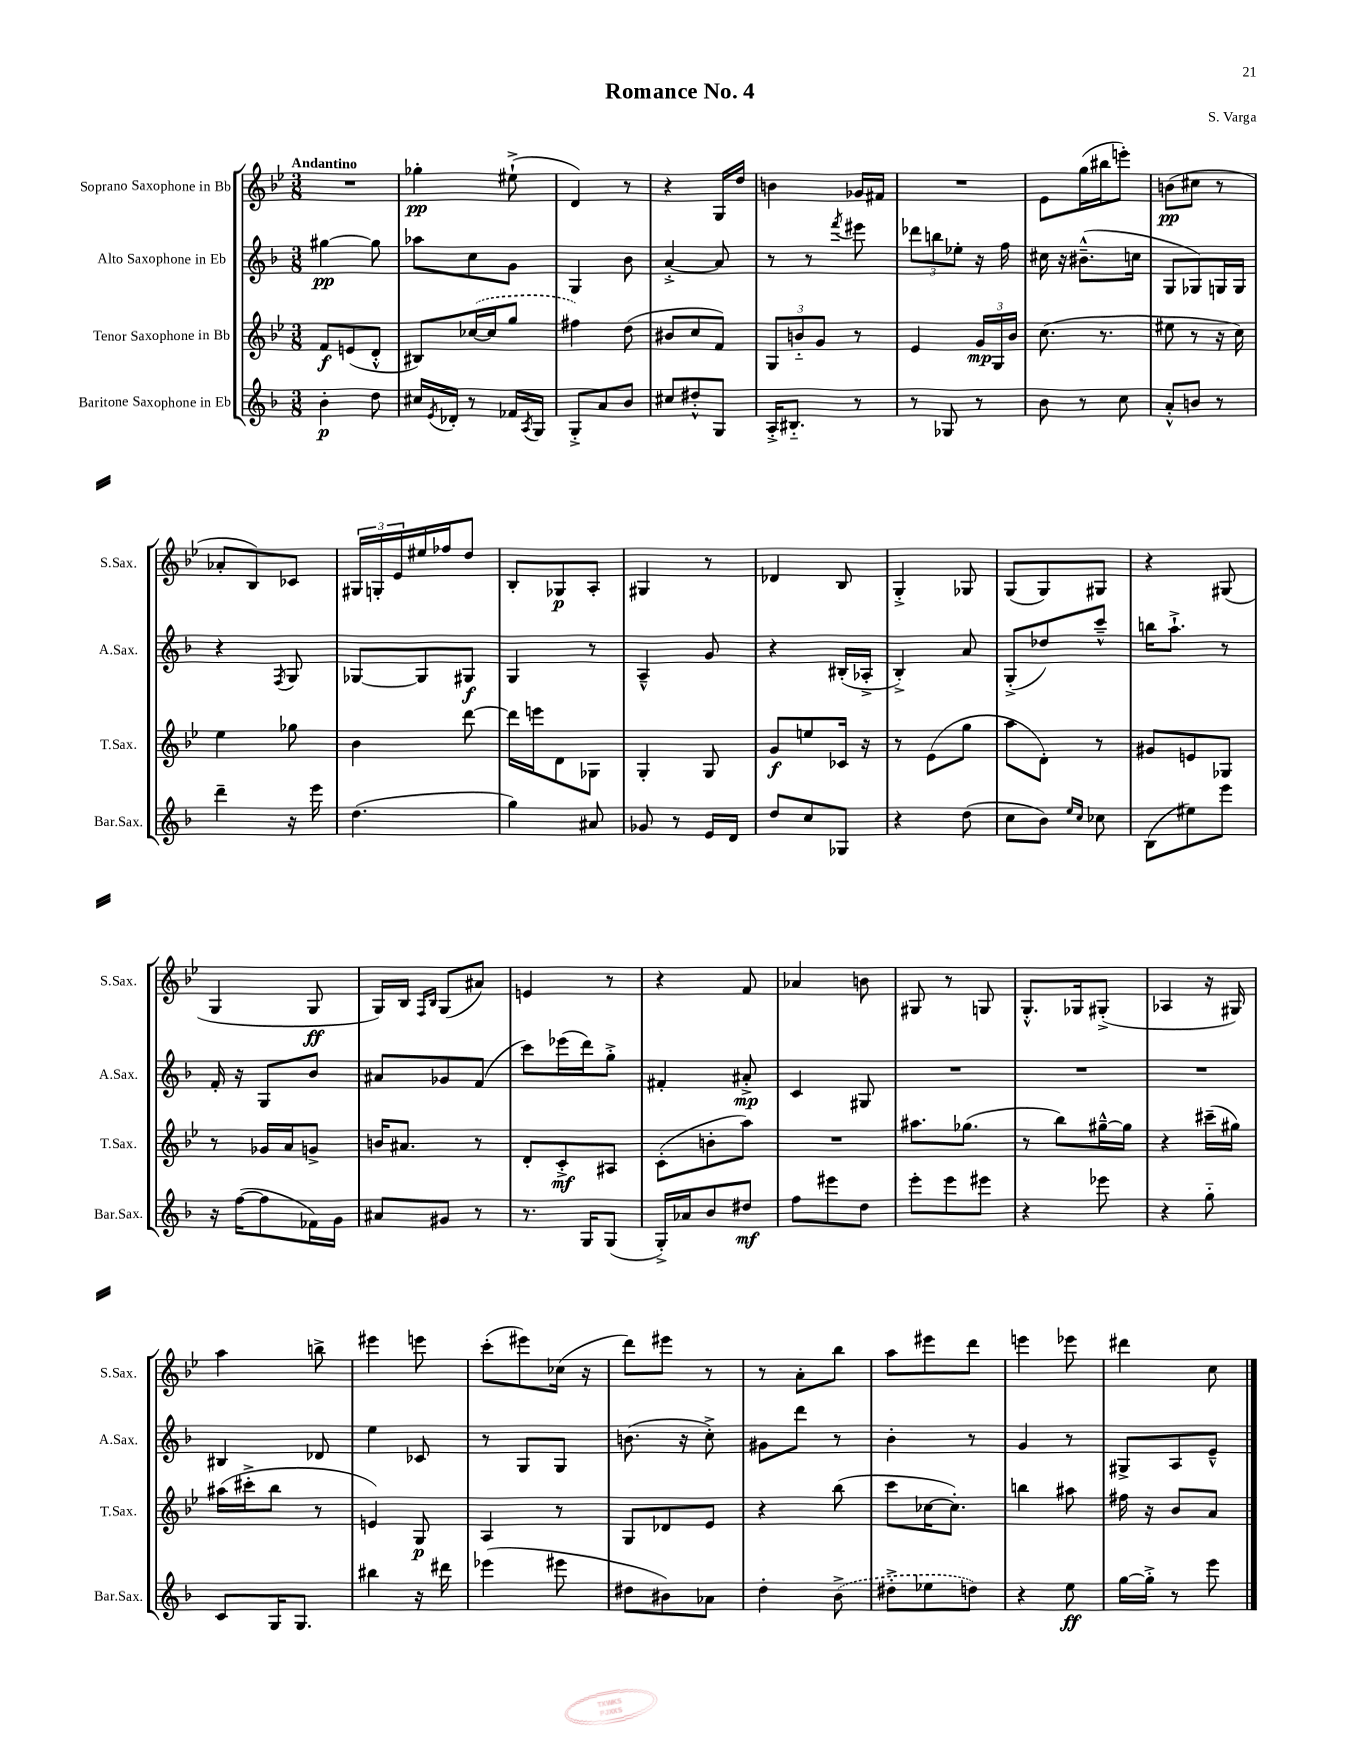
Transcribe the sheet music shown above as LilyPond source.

\header { title = "Romance No. 4" composer = "S. Varga" }
<<
\new StaffGroup <<
\new Staff = "s0" \with { instrumentName = "Soprano Saxophone in Bb" shortInstrumentName = "S.Sax." } {
    \clef treble \key bes \major \numericTimeSignature \time 3/8 \tempo "Andantino"
    R4. |
    ges''4-.\pp eis''8-!->( |
    d'4) r8 |
    r4 g16 d''16 |
    b'4 ges'16 fis'16 |
    R4. |
    ees'8 g''16( bis''16 e'''8-.) |
    b'8\pp( cis''8 r8 |
    aes'8-. bes8) ces'8 |
    \tuplet 3/2 { gis16 g16-. ees'16 } eis''16 fes''16 d''8 |
    bes8-. ges8\p a8-. |
    gis4 r8 |
    des'4 bes8 |
    g4-.-> ges8 |
    g8( g8) gis8 |
    r4 gis8( |
    g4 g8\ff |
    g16) bes16 \grace { f16 bes16 } g8( ais'8) |
    e'4 r8 |
    r4 f'8 |
    aes'4 b'8 |
    gis8 r8 g8 |
    g8.-.-^ ges16 gis8-.->( |
    aes4 r16 gis16) |
    a''4 b''8-> |
    eis'''4 e'''8 |
    c'''8-.( eis'''8) ces''16( r16 |
    d'''8) eis'''8 r8 |
    r8 a'8-. bes''8 |
    a''8 eis'''8 d'''8 |
    e'''4 ees'''8 |
    dis'''4 c''8 \bar "|." |
}
\new Staff = "s1" \with { instrumentName = "Alto Saxophone in Eb" shortInstrumentName = "A.Sax." } {
    \clef treble \key f \major \numericTimeSignature \time 3/8
    gis''4~\pp gis''8 |
    aes''8 c''8 g'8 |
    g4 bes'8 |
    a'4~-.-> a'8 |
    r8 r8 \acciaccatura { f'''8 } eis'''8 |
    \tuplet 3/2 { des'''8 b''8 ees''8-. } r16 f''16 |
    cis''16 r16 bis'8.---^( c''16 |
    g8 ges8) g16 g16 |
    r4 \acciaccatura { f8 } g8 |
    ges8~ ges8 gis8\f |
    g4 r8 |
    a4---^ g'8 |
    r4 bis16-.( aes16-.-> |
    bes4-.->) a'8 |
    g8-.->( des''8) c'''8---^ |
    b''16 a''8.-!-> r8 |
    f'16-. r16 g8 bes'8 |
    ais'8 ges'8 f'8( |
    c'''8) ees'''16( d'''16) g''8-.-> |
    fis'4-. ais'8-.->\mp |
    c'4 gis8 |
    R4. |
    R4. |
    R4. |
    bis4 des'8 |
    e''4 ces'8 |
    r8 g8 g8 |
    b'8.( r16 c''8-.->) |
    gis'8 d'''8 r8 |
    bes'4-. r8 |
    g'4 r8 |
    gis8-> a8 e'8---^ \bar "|." |
}
\new Staff = "s2" \with { instrumentName = "Tenor Saxophone in Bb" shortInstrumentName = "T.Sax." } {
    \clef treble \key bes \major \numericTimeSignature \time 3/8
    f'8\f e'8( d'8-.-^ |
    bis8) \once \slurDashed ces''16~( ces''16 g''8 |
    fis''4) d''8( |
    bis'8 c''8 f'8) |
    \tuplet 3/2 { g8 b'8-_ g'8 } r8 |
    ees'4 \tuplet 3/2 { g'16\mp g16 bes'16 } |
    c''8.( r8. |
    eis''8 r8 r16 c''16) |
    ees''4 ges''8 |
    bes'4 d'''8~ |
    d'''16 e'''16 d'8 ges8 |
    g4-. g8 |
    g'8\f e''8 ces'16 r16 |
    r8 ees'8( g''8 |
    a''8 d'8-.) r8 |
    gis'8 e'8 ges8 |
    r8 ges'16 a'16 g'8-> |
    b'16 ais'8. r8 |
    d'8-. c'8-.->\mf ais8 |
    c'8-.( b'8-. a''8) |
    R4. |
    ais''8. ges''8.( |
    r8 bes''8) gis''16~---^ gis''16 |
    r4 cis'''16--( gis''16) |
    ais''16( cis'''16-.-> bes''8 r8 |
    e'4) g8\p |
    a4 r8 |
    g8 des'8 ees'8 |
    r4 bes''8( |
    c'''8 ces''16~ ces''8.-.) |
    b''4 ais''8 |
    fis''16 r16 bes'8 a'8 \bar "|." |
}
\new Staff = "s3" \with { instrumentName = "Baritone Saxophone in Eb" shortInstrumentName = "Bar.Sax." } {
    \clef treble \key f \major \numericTimeSignature \time 3/8
    bes'4-.\p d''8 |
    cis''16 \acciaccatura { e'8 } des'16-. r8 fes'16 \acciaccatura { a8 } g16 |
    g8-.-> a'8 bes'8 |
    cis''8 dis''8-.-^ g8 |
    a16-.-> bis8.-_ r8 |
    r8 ges8 r8 |
    bes'8 r8 c''8 |
    a'8-.-^ b'8 r8 |
    d'''4-- r16 e'''16 |
    d''4.( |
    g''4) ais'8 |
    ges'8 r8 e'16 d'16 |
    d''8 c''8 ges8 |
    r4 d''8( |
    c''8 bes'8) \grace { e''16 c''16 } ces''8 |
    bes8( eis''8) e'''8 |
    r16 f''16~( f''8 fes'16) g'16 |
    ais'8 gis'8 r8 |
    r8. g16 g8( |
    g16-.->) aes'16 bes'8 dis''8\mf |
    f''8 eis'''8 d''8 |
    e'''8-. e'''8 eis'''8 |
    r4 ees'''8 |
    r4 g''8-_ |
    c'8 g16 g8. |
    bis''4 r16 dis'''16 |
    ees'''4( eis'''8 |
    dis''8 bis'8) aes'8 |
    d''4-. \once \slurDashed bes'8->( |
    dis''8-.-> ees''8 d''8) |
    r4 e''8\ff |
    g''16~ g''16-.-> r8 e'''8 \bar "|." |
}
>>
>>
\layout { \context { \Score \remove "Bar_number_engraver" } }
